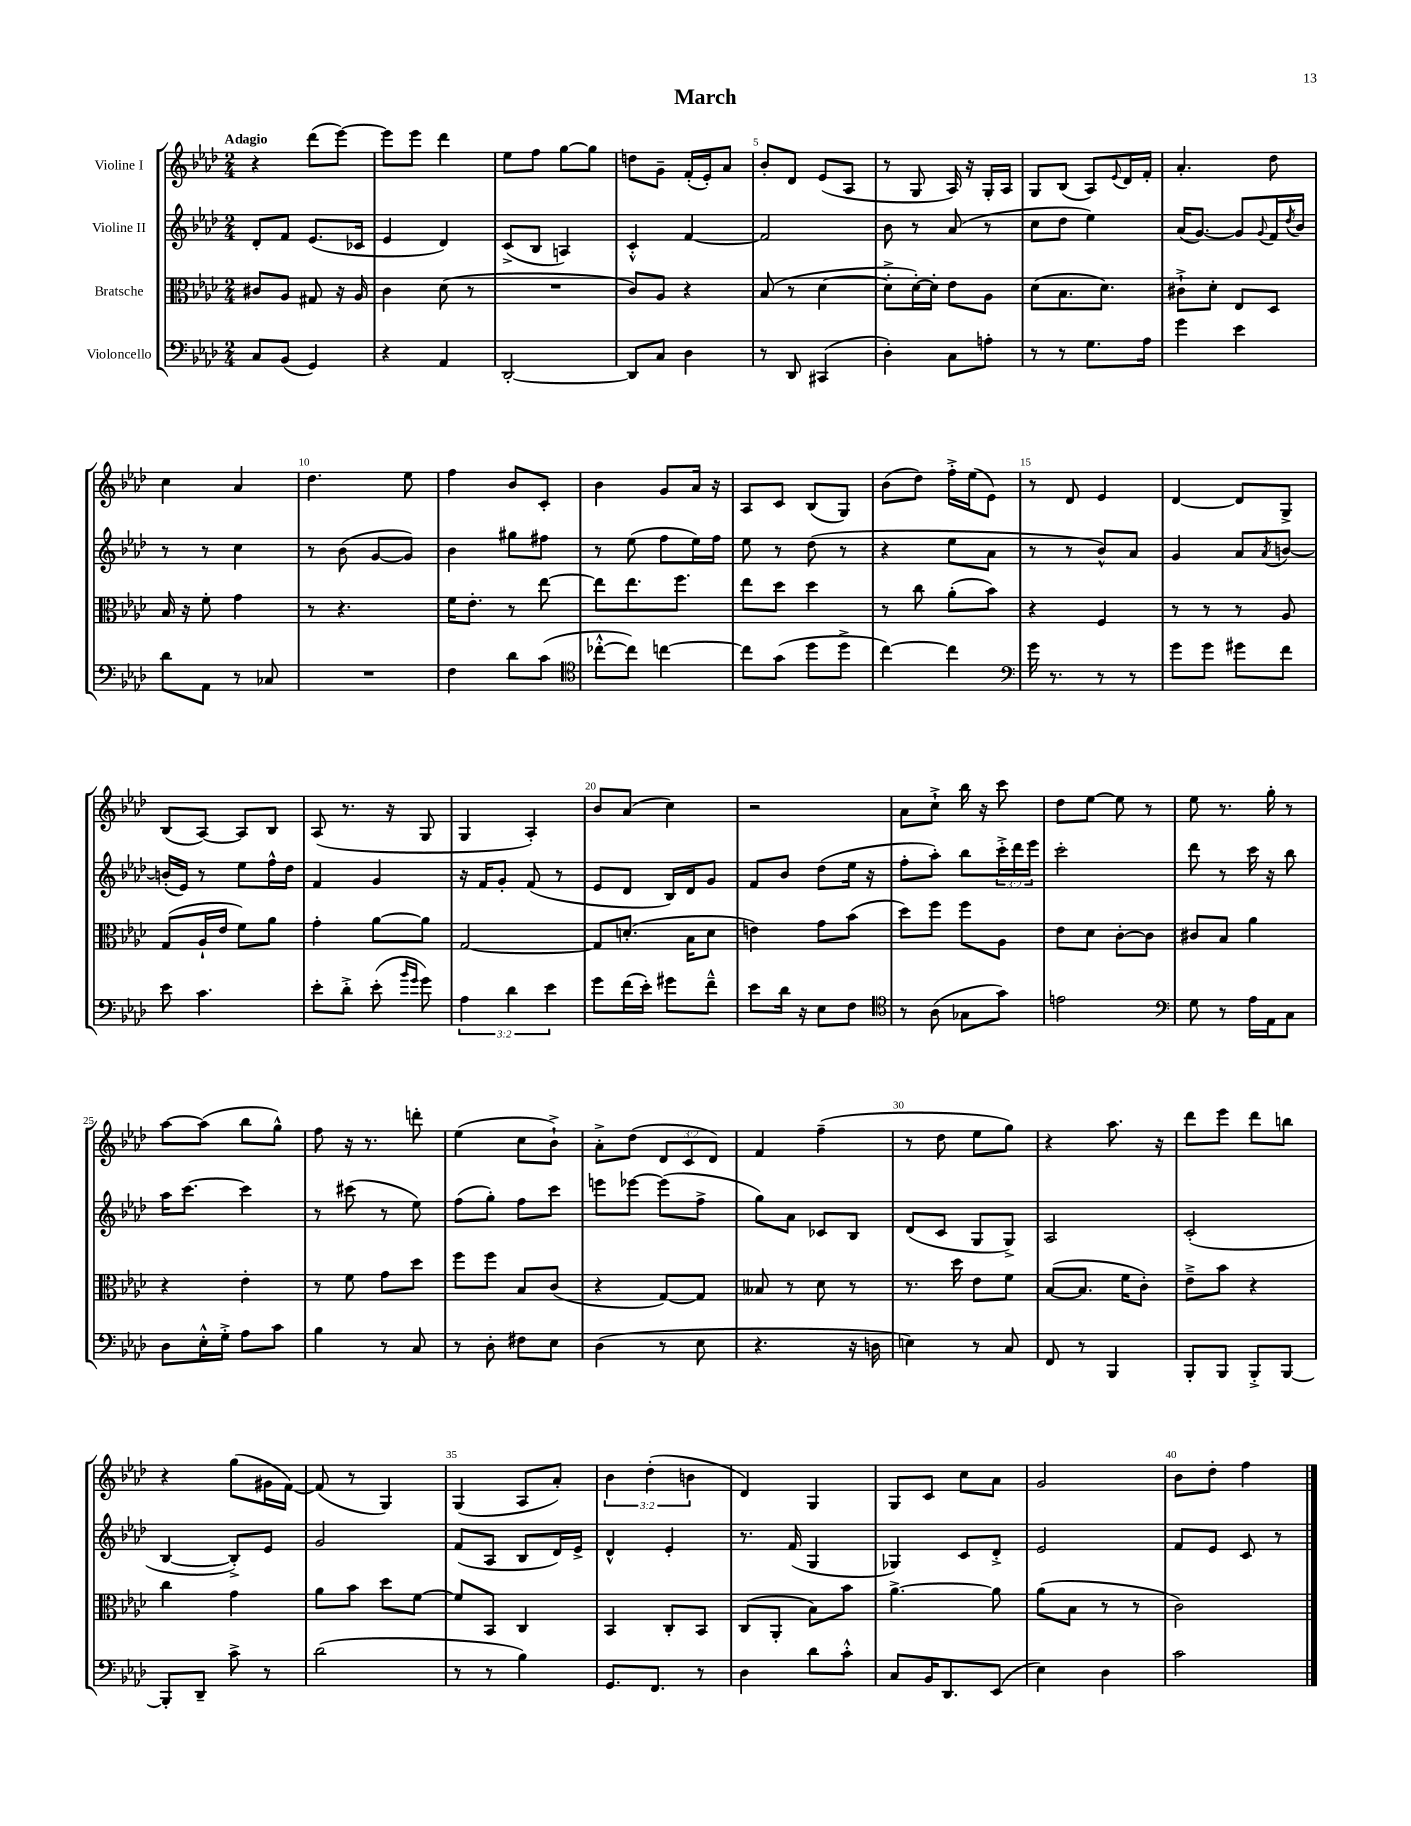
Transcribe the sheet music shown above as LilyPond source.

\header { title = "March" }
<<
\new StaffGroup <<
\new Staff = "s0" \with { instrumentName = "Violine I" } {
    \clef treble \key aes \major \numericTimeSignature \time 2/4 \override Staff.TupletNumber.text = #tuplet-number::calc-fraction-text \tempo "Adagio"
    r4 des'''8( ees'''8~) |
    ees'''8 ees'''8 des'''4 |
    ees''8 f''8 g''8~ g''8 |
    d''8 g'8-- f'16-.( ees'16-.) aes'8 |
    bes'8-. des'8 ees'8( aes8 |
    r8 g8 aes16) r16 g16-. aes16 |
    g8 bes8( aes8) \appoggiatura { ees'8 } des'16 f'16-. |
    aes'4.-. des''8 |
    c''4 aes'4 |
    des''4. ees''8 |
    f''4 bes'8 c'8-. |
    bes'4 g'8 aes'16 r16 |
    aes8 c'8 bes8( g8) |
    bes'8( des''8) f''16-.-> ees''16( ees'8) |
    r8 des'8 ees'4 |
    des'4~ des'8 g8-> |
    bes8( aes8~) aes8 bes8 |
    aes8( r8. r16 g8 |
    g4 aes4-.) |
    bes'8 aes'8( c''4) |
    r2 |
    aes'8 c''8-!-> bes''16 r16 c'''8 |
    des''8 ees''8~ ees''8 r8 |
    ees''8 r8. g''16-. r8 |
    aes''8~ aes''8( bes''8 g''8-^) |
    f''8 r16 r8. d'''8-. |
    ees''4( c''8 bes'8-!->) |
    aes'8-.-> des''8( \tuplet 3/2 { des'8 c'8 des'8) } |
    f'4 f''4--( |
    r8 des''8 ees''8 g''8) |
    r4 aes''8. r16 |
    des'''8 ees'''8 des'''8 b''8 |
    r4 g''8( gis'16 f'16~) |
    f'8( r8 g4) |
    g4( aes8 aes'8-.) |
    \tuplet 3/2 { bes'4 des''4-.( b'4 } |
    des'4) g4 |
    g8 c'8 c''8 aes'8 |
    g'2 |
    bes'8 des''8-. f''4 \bar "|." |
}
\new Staff = "s1" \with { instrumentName = "Violine II" } {
    \clef treble \key aes \major \numericTimeSignature \time 2/4 \override Staff.TupletNumber.text = #tuplet-number::calc-fraction-text
    des'8-. f'8 ees'8.( ces'16 |
    ees'4 des'4) |
    c'8->( bes8 a4) |
    c'4-.-^ f'4~ |
    f'2 |
    bes'8 r8 aes'8( r8 |
    c''8 des''8 ees''4) |
    aes'16( g'8.~) g'8 \appoggiatura { g'8 } f'16 \acciaccatura { des''8 } bes'16 |
    r8 r8 c''4 |
    r8 bes'8( g'8~ g'8) |
    bes'4 gis''8 fis''8 |
    r8 ees''8( f''8 ees''16) f''16 |
    ees''8 r8 des''8( r8 |
    r4 ees''8 aes'8 |
    r8 r8 bes'8-^) aes'8 |
    g'4 aes'8 \acciaccatura { aes'8 } b'8~ |
    b'16-.( ees'16) r8 ees''8 f''16-^ des''16 |
    f'4 g'4 |
    r16 f'16 g'8-. f'8( r8 |
    ees'8 des'8 bes16) des'16 g'8 |
    f'8 bes'8 des''8( ees''16 r16 |
    f''8-. aes''8-.) bes''8 \tuplet 3/2 { c'''16-.-> des'''16 ees'''16 } |
    c'''2-. |
    des'''8 r8 c'''16 r16 bes''8 |
    aes''16 c'''8.~ c'''4 |
    r8 cis'''8( r8 ees''8) |
    f''8( g''8-.) f''8 c'''8 |
    e'''8 ees'''8~ ees'''8( f''8-> |
    g''8) aes'8 ces'8 bes8 |
    des'8( c'8 g8 g8->) |
    aes2 |
    c'2-.( |
    bes4~ bes8-.->) ees'8 |
    g'2 |
    f'8( aes8 bes8 des'16) ees'16-> |
    des'4-^ ees'4-. |
    r8. f'16( g4 |
    ges4) c'8 des'8-.-> |
    ees'2 |
    f'8 ees'8 c'8 r8 \bar "|." |
}
\new Staff = "s2" \with { instrumentName = "Bratsche" } {
    \clef alto \key aes \major \numericTimeSignature \time 2/4
    cis'8 aes8 gis8 r16 aes16 |
    c'4 des'8( r8 |
    R2 |
    c'8) aes8 r4 |
    bes8( r8 des'4~ |
    des'8-.-> des'16~-.) des'16-. ees'8 aes8 |
    des'8( bes8. des'8.) |
    cis'8-!-> des'8-. ees8 des8 |
    bes16 r16 f'8-. g'4 |
    r8 r4. |
    f'16 ees'8.-. r8 ees''8~ |
    ees''8 ees''8. f''8. |
    ees''8 des''8 des''4 |
    r8 c''8 aes'8-.( bes'8) |
    r4 f4 |
    r8 r8 r8 aes8 |
    g8( aes16-! ees'16 f'8) aes'8 |
    g'4-. aes'8~ aes'8 |
    g2~ |
    g8 d'8.-.( bes16 d'8 |
    e'4) g'8 bes'8( |
    des''8) f''8 f''8 aes8 |
    ees'8 des'8 c'8~-. c'8 |
    cis'8 bes8 aes'4 |
    r4 ees'4-. |
    r8 f'8 g'8 des''8 |
    f''8 f''8 bes8 c'8( |
    r4 g8~) g8 |
    beses8 r8 des'8 r8 |
    r8. des''16 ees'8 f'8 |
    bes8~( bes8. f'16 c'8-.) |
    ees'8---> bes'8 r4 |
    c''4 g'4 |
    aes'8 bes'8 des''8 f'8~ |
    f'8 bes,8 c4 |
    bes,4 c8-. bes,8 |
    c8( aes,8-. bes8) bes'8 |
    aes'4.~-> aes'8 |
    aes'8( bes8 r8 r8 |
    c'2) \bar "|." |
}
\new Staff = "s3" \with { instrumentName = "Violoncello" } {
    \clef bass \key aes \major \numericTimeSignature \time 2/4 \override Staff.TupletNumber.text = #tuplet-number::calc-fraction-text
    c8 bes,8( g,4) |
    r4 aes,4 |
    des,2~-. |
    des,8 c8 des4 |
    r8 des,8 cis,4( |
    des4-.) c8 a8-. |
    r8 r8 g8. aes16 |
    g'4 ees'4 |
    des'8 aes,8 r8 ces8 |
    R2 |
    f4 des'8 c'8( |
    \clef tenor ces''8~-.-^ ces''8) c''4~ |
    c''8 g'8( des''8 des''8-> |
    c''4~) c''4 |
    \clef bass g'16 r8. r8 r8 |
    g'8 g'8 gis'8 f'8 |
    ees'8 c'4. |
    ees'8-. des'8-.-> ees'8-.( \grace { bes'16 g'16 } g'8) |
    \tuplet 3/2 { aes4 des'4 ees'4 } |
    g'8 f'16( ees'16-.) gis'8 f'8---^ |
    ees'8 des'16 r16 ees8 f8 |
    \clef tenor r8 aes8( ges8 g'8) |
    e'2 |
    \clef bass g8 r8 aes16 aes,16 c8 |
    des8 ees16-.-^ g16-.-> aes8 c'8 |
    bes4 r8 c8 |
    r8 des8-. fis8 ees8 |
    des4( r8 ees8 |
    r4. r16 d16 |
    e4) r8 c8 |
    f,8 r8 bes,,4 |
    bes,,8-. bes,,8 bes,,8-.-> bes,,8~ |
    bes,,8-. des,8-- c'8-> r8 |
    des'2( |
    r8 r8 bes4) |
    g,8. f,8. r8 |
    des4 des'8 c'8-.-^ |
    c8 bes,16 des,8. ees,8( |
    ees4) des4 |
    c'2 \bar "|." |
}
>>
>>
\layout { \context { \Score \override BarNumber.break-visibility = ##(#f #t #t) barNumberVisibility = #(every-nth-bar-number-visible 5) } }
